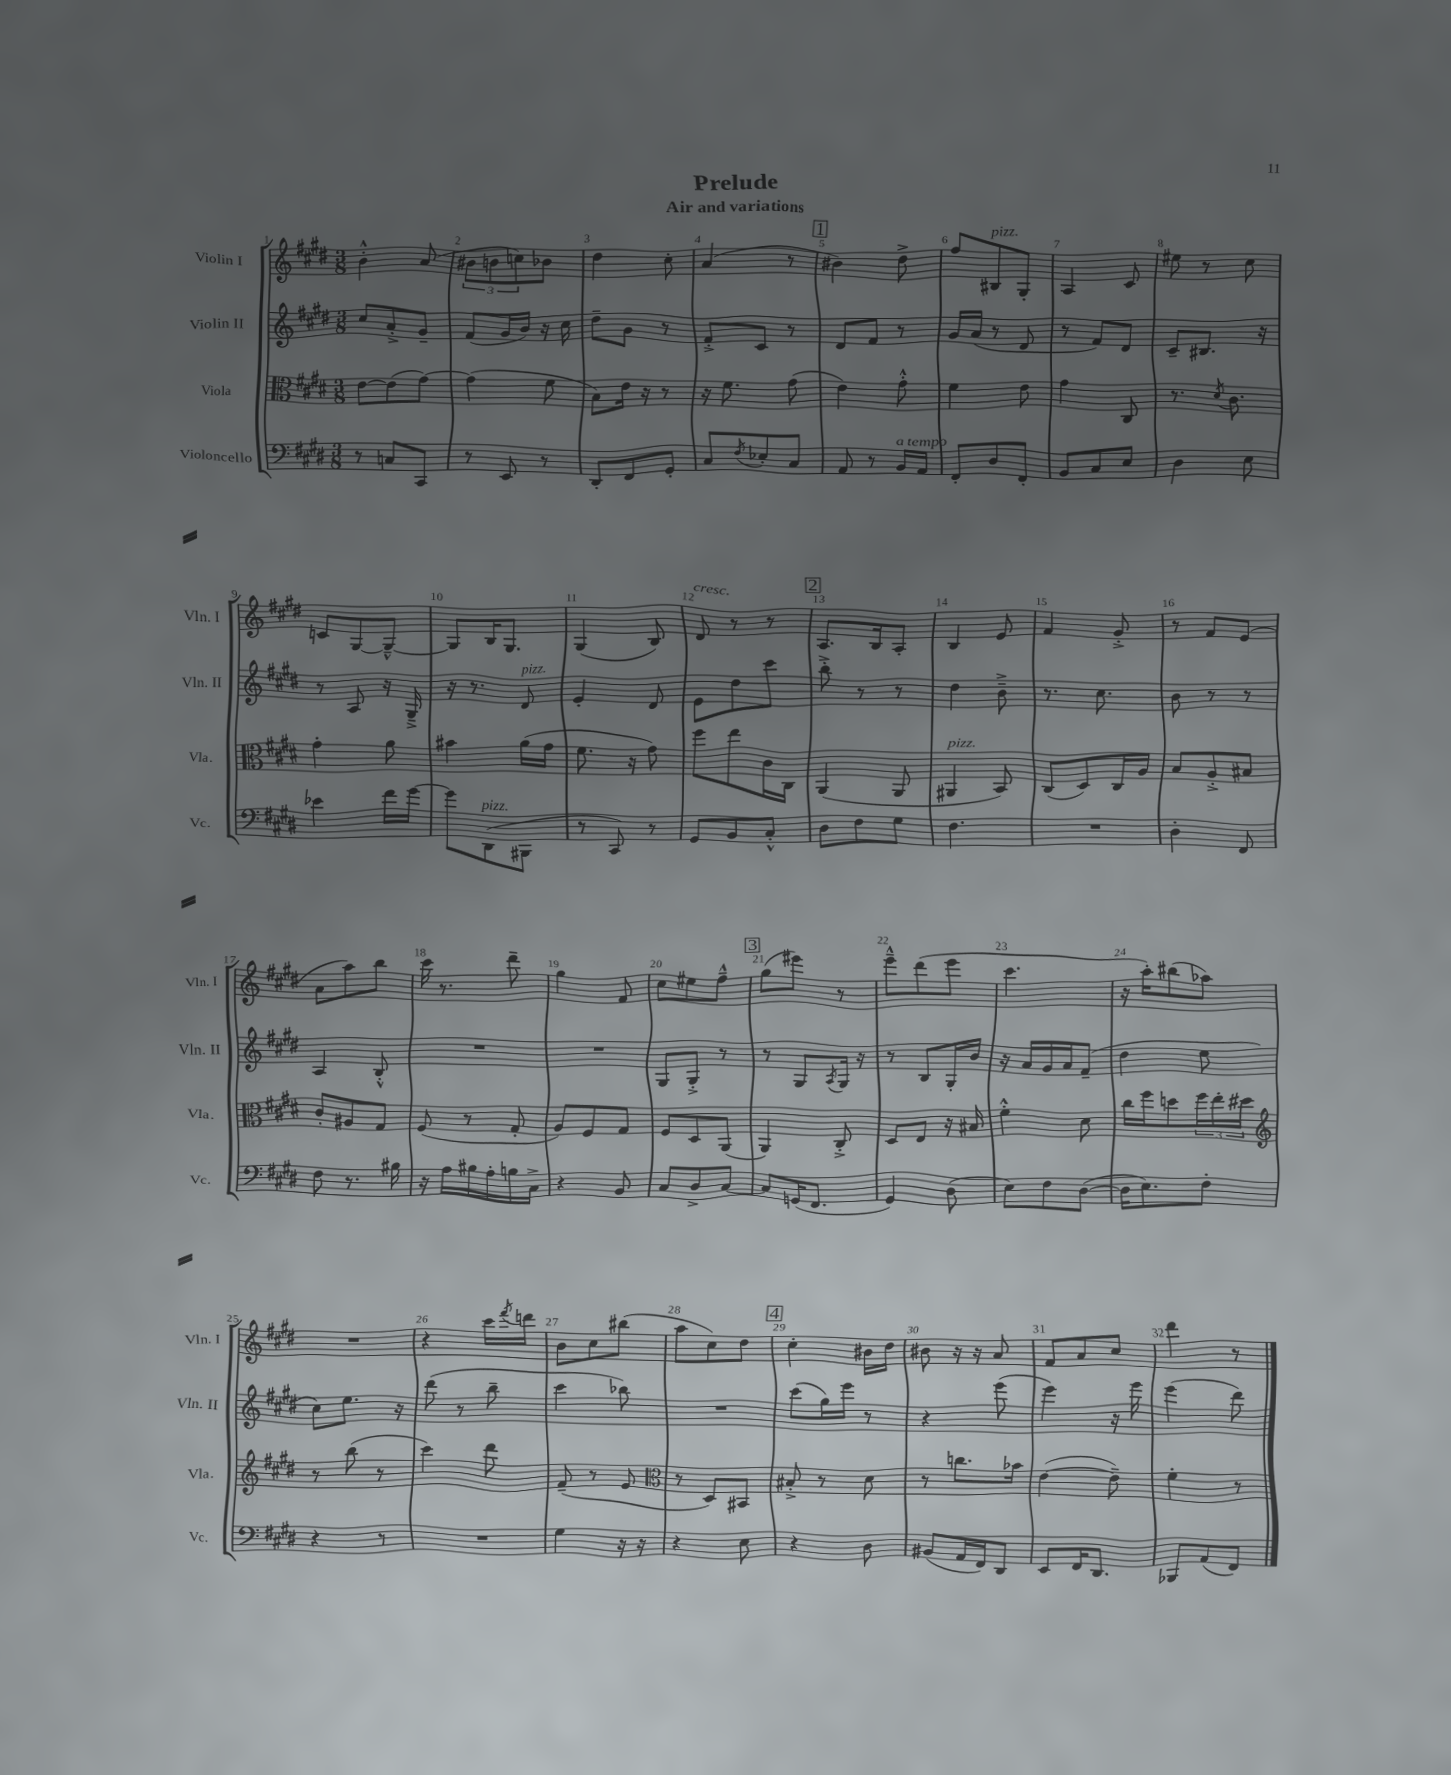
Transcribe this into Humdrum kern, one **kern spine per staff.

**kern	**kern	**kern	**kern
*staff4	*staff3	*staff2	*staff1
*clefF4	*clefC3	*clefG2	*clefG2
*k[f#c#g#d#]	*k[f#c#g#d#]	*k[f#c#g#d#]	*k[f#c#g#d#]
*M3/8	*M3/8	*M3/8	*M3/8
8r	[8e	8cc#	4b'^^
8C	(8e]	8a'^	.
8CC#	[8g#)	8g#~	(8a
=	=	=	=
8r	(4g#]	(8f#	12b#
.	.	.	12b
8EE	.	16g#	.
.	.	.	12cc)
.	.	16b)	.
8r	8f#	16r	8b-
.	.	16cc#	.
=	=	=	=
8DD#'	8B)	8dd#~	4dd#
8FF#	16e	8g#	.
.	16r	.	.
8GG#'	8r	8r	8cc#'
=	=	=	=
8C#	16r	8f#'^	(4a
.	8.f#	.	.
8qF#	.	.	.
8E-'	.	8c#	.
8C#	(8g#	8r	8r
=	=	=	=
8AA	4e)	8d#	4b#)
8r	.	8f#	.
16BB	8g#'^^	8r	8dd#^
16AA	.	.	.
=	=	=	=
8FF#'	4f#	16g#	8ff#
.	.	(16a	.
8D#	.	8r	8B#
8FF#'	8e	8d#	8G#'
=	=	=	=
8BB	4g#	8r	4A
8C#	.	8f#)	.
8E	8C#	8d#	8c#
=	=	=	=
4D#	8.r	8c#~	8ee#
.	.	8.B#	8r
.	8qd#	.	.
.	8.c#	.	.
8E	.	.	8cc#
.	.	16r	.
=	=	=	=
4e-	4g#'	8r	8c
.	.	8A	[8G#
16f#	8a	16r	8G#~^^_
[16g#	.	16G#~^	.
=	=	=	=
8g#]	4b#	16r	8G#]
.	.	8.r	.
(8DD#	.	.	16B
.	.	.	8.G#
8BBB#	(16a	8d#	.
.	16g#	.	.
=	=	=	=
8r	8.f#	4e'	(4G#
8CC#)	.	.	.
.	16r	.	.
8r	8g#)	8d#	8B)
=	=	=	=
8GG#	8ff#	8e	8d#
8BB	8ee	8dd#	8r
8C#'^^	16c#	8ccc#	8r
.	16C#	.	.
=	=	=	=
8D#	(4AA	8bb'^	8.A
8F#	.	8r	.
.	.	.	16B
8G#	8AA	8r	8A'
=	=	=	=
4.F#	4AA#	4dd#	4B
.	8BB)	8b~^	8e
=	=	=	=
4.r	(8C#	8.r	4f#
.	8D#)	.	.
.	.	8.cc#	.
.	16C#	.	8g#'^
.	16A	.	.
=	=	=	=
4D#'	8B	8b	8r
.	8A'^	8r	8f#
8FF#	8B#	8r	(8e
=	=	=	=
8F#	8c#'	4A	8a
8.r	8A#	.	8aa)
.	8G#	8B'^^	8bb
16B#	.	.	.
=	=	=	=
16r	(8F#	4.r	16ccc#
16A	.	.	8.r
16B#	8r	.	.
16A'	.	.	.
16B	8G#'	.	8ddd#~
16C#^	.	.	.
=	=	=	=
4r	8A)	4.r	4gg#
.	8F#	.	.
8BB	8G#	.	8f#
=	=	=	=
8C#	8F#	8G#	8cc#
8D#^	8D#	8G#'^	8ee#
[8C#	(8AA	8r	8ff#~^^
=	=	=	=
8C#]	4AA)	8r	(8gg#
(16GG	.	8G#	8eee#)
8.FF#	.	.	.
.	.	8qA	.
.	8C#'^	16G#	8r
.	.	16r	.
=	=	=	=
4GG#)	8D#	8r	8eee~^^
.	8E	8B	(8ddd#
(8D#	16r	16G#'	8eee
.	16B#	16b	.
=	=	=	=
8E)	4f#'^^	16r	4.ccc#
.	.	16a	.
8F#	.	16g#	.
.	.	16a	.
([8D#	8d#	(8f#~	.
=	=	=	=
16D#]	16cc#	4dd#	16r
8.E)	16ff#	.	16aa')
.	8dd	.	(8bb#
8F#'	24ff#	8ee	8aa-)
.	24ee'	.	.
.	24dd#	.	.
=	=	=	=
*	*clefG2	*	*
4r	8r	8cc#)	4.r
.	(8bb	8.ee	.
8r	8r	.	.
.	.	16r	.
=	=	=	=
4.r	4ccc#)	(8ddd#	4r
.	.	8r	.
.	8ddd#	8bb~	16ccc#
.	.	.	8qfff#
.	.	.	16ddd
=	=	=	=
4G#	(8f#~	4ccc#	8b
.	8r	.	8cc#
16r	8e	8bb-)	(8bb#
16r	.	.	.
=	=	=	=
*	*clefC3	*	*
4r	8r	4.r	8aa
.	8D#)	.	8cc#)
8E	8BB#	.	8dd#
=	=	=	=
4r	8B#'^	(8ccc#	4cc#'
.	8r	16gg#)	.
.	.	16eee	.
8D#	8d#	8r	16b#
.	.	.	16dd#
=	=	=	=
(8BB#	8r	4r	8b#
16AA	8.cc	.	16r
16FF#)	.	.	16r
8DD#	.	(8eee	8a
.	16b-	.	.
=	=	=	=
8EE	([4e	4eee)	8f#
16FF#	.	.	8a
8.DD#	.	.	.
.	8e~])	16r	8cc#
.	.	16eee	.
=	=	=	=
8BBB-	4f#'	(4eee	4ddd#
(8AA	.	.	.
8FF#)	8r	8ddd#)	8r
==	==	==	==
*-	*-	*-	*-
